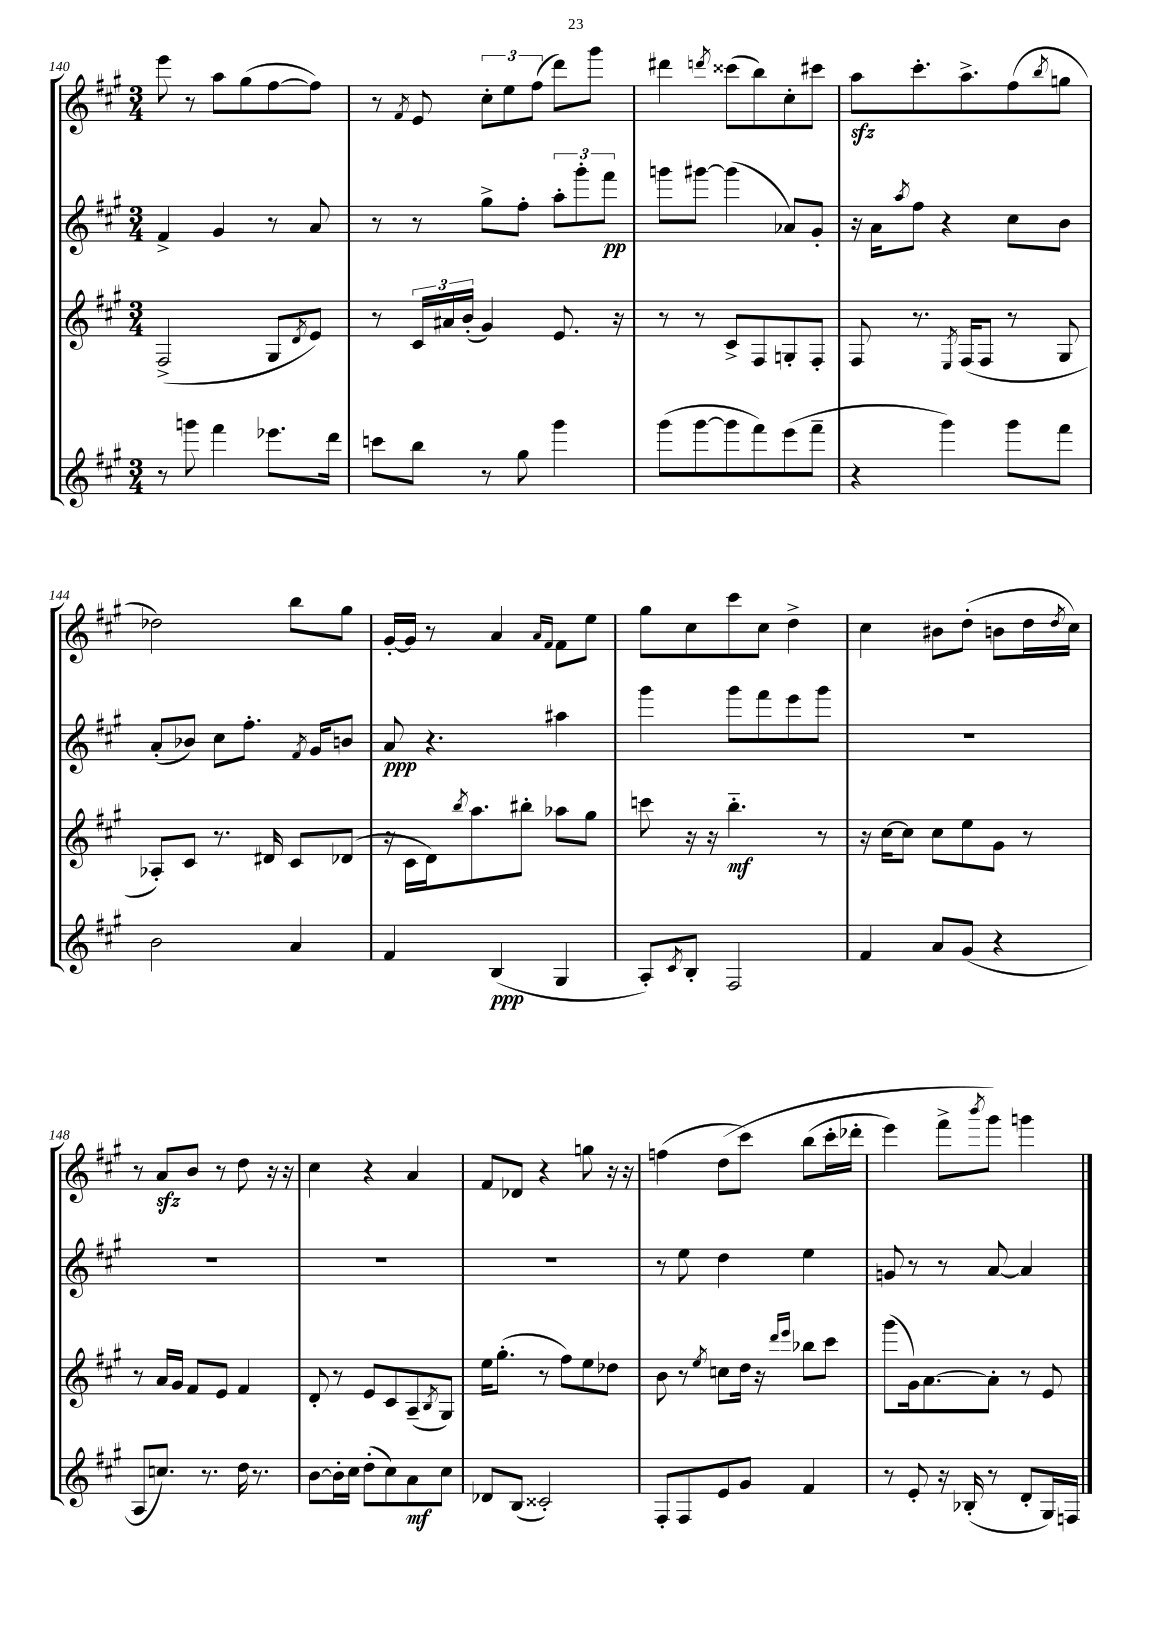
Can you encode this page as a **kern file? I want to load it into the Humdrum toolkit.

**kern	**kern	**kern	**kern
*staff4	*staff3	*staff2	*staff1
*clefG2	*clefG2	*clefG2	*clefG2
*k[f#c#g#]	*k[f#c#g#]	*k[f#c#g#]	*k[f#c#g#]
*M3/4	*M3/4	*M3/4	*M3/4
8r	(2F#^	4f#^	8eee
8ggg	.	.	8r
4fff#	.	4g#	8aa
.	.	.	(8gg#
8.eee-	8G#	8r	[8ff#
.	8qd	.	.
.	8e)	8a	8ff#])
16ddd	.	.	.
=	=	=	=
8ccc	8r	8r	8r
.	.	.	8qf#
8bb	24c#	8r	8e
.	24a#	.	.
.	(24b'	.	.
8r	4g#)	8gg#^	12cc#'
.	.	.	12ee
8gg#	.	8ff#'	.
.	.	.	(12ff#
4ggg#	8.e	12aa'	8ddd)
.	.	12ggg#'	.
.	.	.	8ggg#
.	.	12fff#	.
.	16r	.	.
=	=	=	=
(8ggg#	8r	8ggg	4ddd#
[8ggg#	8r	[8ggg#	.
.	.	.	8qddd
8ggg#]	8c#^	(4ggg#]	(8ccc##
8fff#)	8F#	.	8bb)
(8eee	8G'	8a-)	8cc#'
8fff#~	8F#'	8g#'	8ccc#
=	=	=	=
4r	8F#	16r	8aa
.	.	16a	.
.	.	8qaa	.
.	8.r	8ff#	8.ccc#'
4ggg#)	.	4r	.
.	8qE	.	.
.	(16F#	.	8.aa^
.	8F#	.	.
8ggg#	8r	8cc#	(8ff#
.	.	.	8qbb
8fff#	8G#	8b	8gg
=	=	=	=
2b	8A-')	(8a'	2dd-)
.	8c#	8b-)	.
.	8.r	8cc#	.
.	.	8.ff#'	.
.	16d#	.	.
4a	8c#	.	8bb
.	.	8qf#	.
.	.	16g#	.
.	(8d-	8b	8gg#
=	=	=	=
4f#	16r	8a	[16g#'
.	16c#	.	16g#]
.	16d)	4.r	8r
.	8qbb	.	.
.	8.aa	.	.
(4B	.	.	4a
.	8bb#'	.	.
.	.	.	16qqa
.	.	.	16qqf#
4G#	8aa-	4aa#	8f#
.	8gg#	.	8ee
=	=	=	=
8A')	8ccc	4ggg#	8gg#
8qc#	.	.	.
8B'	16r	.	8cc#
.	16r	.	.
2F#	4.bb'~	8ggg#	8ccc#
.	.	8fff#	8cc#
.	.	8eee	4dd^
.	8r	8ggg#	.
=	=	=	=
4f#	16r	2.r	4cc#
.	[16cc#	.	.
.	8cc#]	.	.
8a	8cc#	.	8b#
(8g#	8ee	.	(8dd'
4r	8g#	.	8b
.	8r	.	16dd
.	.	.	8qdd
.	.	.	16cc#)
=	=	=	=
8A	8r	2.r	8r
8.cc)	16a	.	8a
.	16g#	.	.
.	8f#	.	8b
8.r	.	.	.
.	8e	.	8r
16dd	4f#	.	8dd
8.r	.	.	.
.	.	.	16r
.	.	.	16r
=	=	=	=
[8b	8d'	2.r	4cc#
16b']	8r	.	.
16cc#	.	.	.
(8dd'	8e	.	4r
8cc#)	8c#	.	.
8a	(8A~	.	4a
.	8qB	.	.
8cc#	8G#)	.	.
=	=	=	=
8d-	16ee	2.r	8f#
.	(8.gg#'	.	.
(8B	.	.	8d-
2c##')	8r	.	4r
.	8ff#)	.	.
.	8ee	.	8gg
.	8dd-	.	16r
.	.	.	16r
=	=	=	=
8F#'	8b	8r	(4ff
8F#	8r	8ee	.
.	8qee	.	.
8e	8cc	4dd	&(8dd
8g#	16dd	.	8ccc#)
.	16r	.	.
.	16qqddd	.	.
.	16qqeee	.	.
4f#	8bb-	4ee	(8bb
.	8ccc#	.	16ccc#'
.	.	.	16ddd-'
=	=	=	=
8r	(8ggg#	8g	4eee)
8e'	16g#)	8r	.
.	[8.a	.	.
16r	.	8r	8fff#^
(16B-'	.	.	.
.	.	.	8qbbb
8r	8a']	[8a	8ggg#&)
8d'	8r	4a]	4ggg
16G#)	8e	.	.
16F	.	.	.
==	==	==	==
*-	*-	*-	*-
